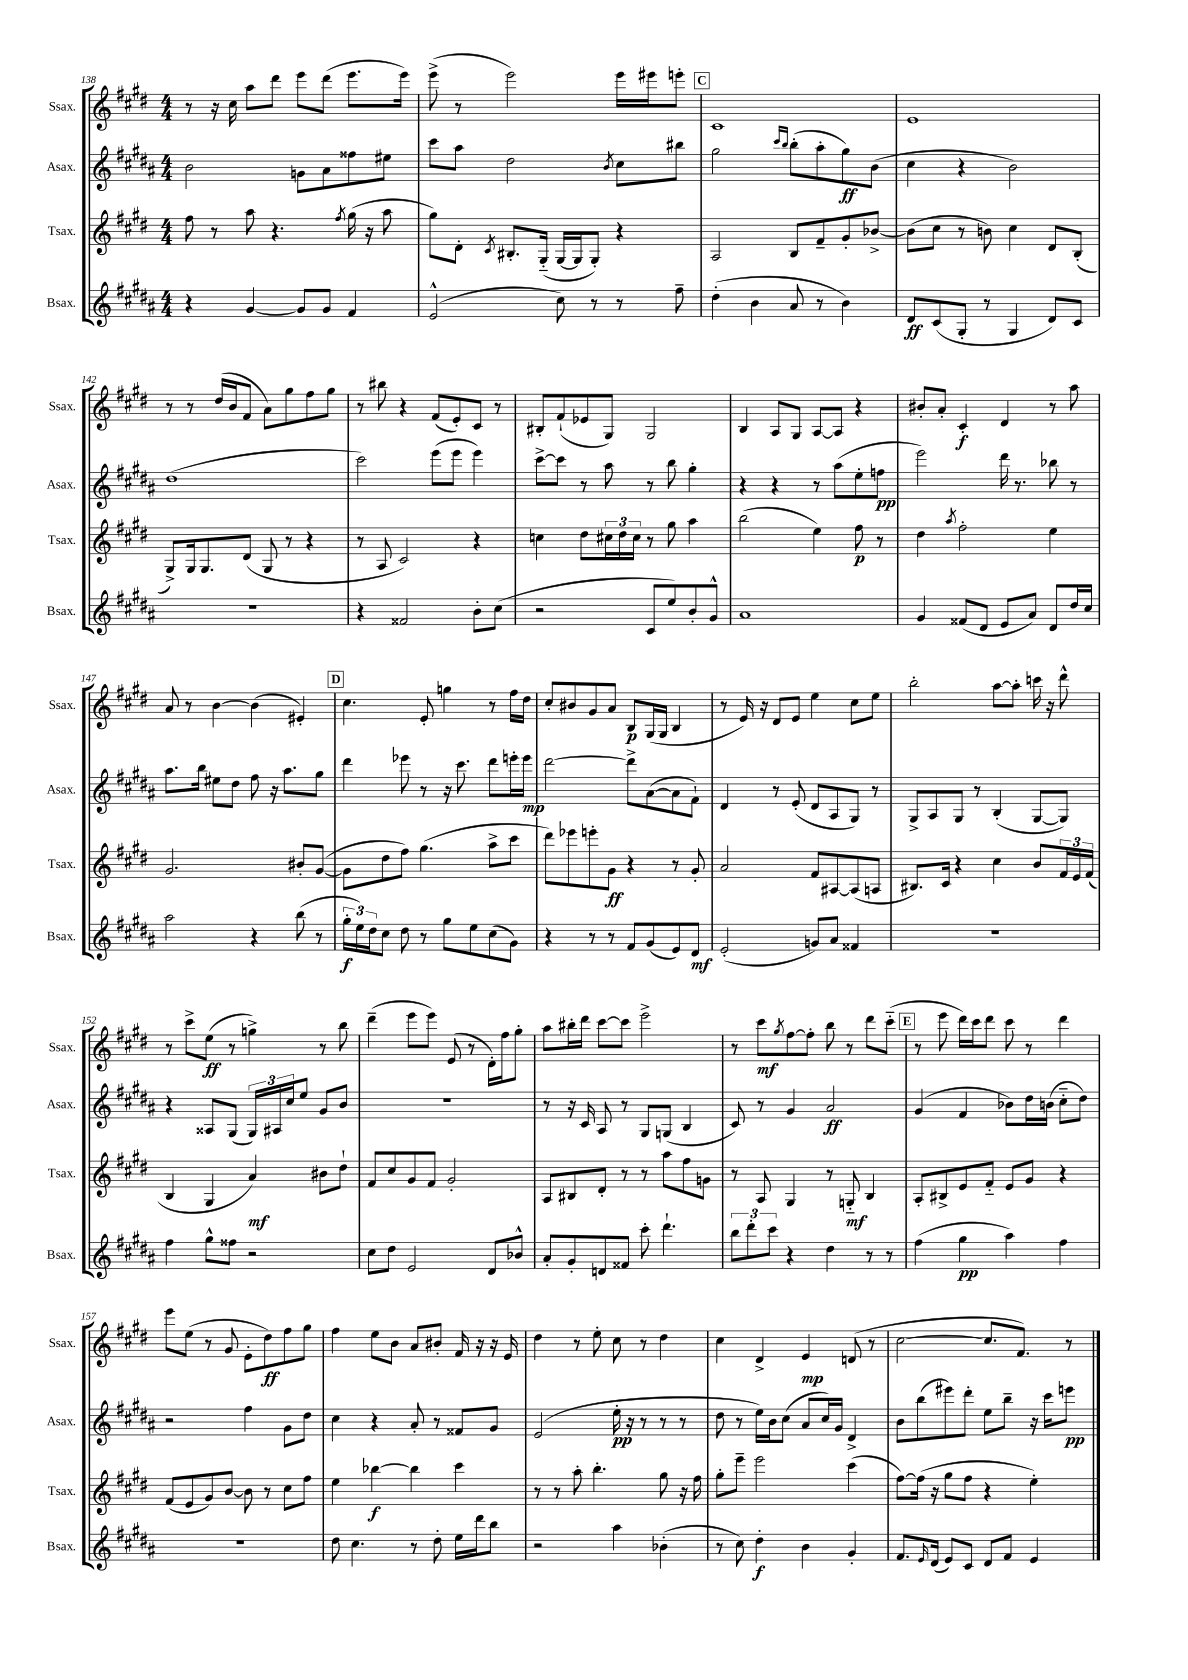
<<
\new StaffGroup <<
\new Staff = "s0" \with { instrumentName = "Ssax." shortInstrumentName = "Ssax." } {
    \clef treble \key e \major \numericTimeSignature \time 4/4
    r8 r16 cis''16 a''8 dis'''8 e'''8 dis'''8( e'''8. e'''16) |
    e'''8->( r8 e'''2) e'''16 eis'''16 e'''8-. |
    \mark \markup { \box "C" } cis'1 |
    e'1 |
    r8 r8 dis''16( b'16 fis'8 a'8) gis''8 fis''8 gis''8 |
    r8 bis''8 r4 fis'8( e'8-.) cis'8 r8 |
    bis8-. fis'8-!( ees'8 gis8) gis2 |
    b4 a8 gis8 a8~ a8 r4 |
    bis'8-. a'8-. cis'4-.\f dis'4 r8 a''8 |
    a'8 r8 b'4~ b'4( eis'4-.) |
    \mark \markup { \box "D" } cis''4. e'8-. g''4 r8 fis''16 dis''16 |
    cis''8-. bis'8 gis'8 a'8 b8\p gis16( gis16 b4 |
    r8 e'16) r16 dis'8 e'8 e''4 cis''8 e''8 |
    b''2-. a''8~ a''8-. c'''16 r16 dis'''8-^ |
    r8 cis'''8-> e''8\ff( r8 g''4->) r8 b''8 |
    dis'''4--( e'''8 e'''8) e'8( r8 dis'16-.) fis''16 gis''8-. |
    a''8 bis''16-. dis'''16 cis'''8~ cis'''8 e'''2-> |
    r8 cis'''8\mf \acciaccatura { gis''8 } fis''8~ fis''8-. b''8 r8 dis'''8 cis'''8-_( |
    \mark \markup { \box "E" } r8 e'''8 dis'''16) cis'''16 dis'''8 cis'''8 r8 dis'''4 |
    e'''8 e''8( r8 gis'8 e'8-. dis''8\ff) fis''8 gis''8 |
    fis''4 e''8 b'8 a'8 bis'8-. fis'16 r16 r16 e'16 |
    dis''4 r8 e''8-. cis''8 r8 dis''4 |
    cis''4 dis'4-> e'4\mp d'8( r8 |
    cis''2~ cis''8. fis'8.) r8 \bar "|." |
}
\new Staff = "s1" \with { instrumentName = "Asax." shortInstrumentName = "Asax." } {
    \clef treble \key b \major \numericTimeSignature \time 4/4
    b'2 g'8 ais'8 fisis''8 eis''8 |
    cis'''8 ais''8 dis''2 \acciaccatura { b'8 } cis''8 bis''8 |
    \mark \markup { \box "C" } gis''2 \grace { cis'''16 b''16 } b''8-.( ais''8-. gis''8\ff) b'8( |
    cis''4 r4 b'2) |
    dis''1( |
    cis'''2) e'''8( e'''8 e'''4) |
    cis'''8~-> cis'''8 r8 ais''8 r8 b''8 gis''4-. |
    r4 r4 r8 ais''8( e''8-. f''8\pp |
    e'''2) dis'''16 r8. bes''8 r8 |
    ais''8. b''16 eis''8 dis''8 fis''8 r16 ais''8. gis''8 |
    \mark \markup { \box "D" } dis'''4 ees'''8 r8 r16 cis'''8. dis'''8 e'''16-. e'''16\mp |
    dis'''2~ dis'''8-> ais'8~( ais'8 fis'8-!) |
    dis'4 r8 e'8-.( dis'8 ais8 gis8) r8 |
    gis8-> ais8 gis8 r8 b4-.( gis8~ gis8) |
    r4 aisis8 gis8( \tuplet 3/2 { gis16) ais16 cis''16 } e''8 gis'8 b'8 |
    R1 |
    r8 r16 cis'16 ais8 r8 gis8 g8( b4 |
    cis'8) r8 gis'4 ais'2\ff |
    \mark \markup { \box "E" } gis'4( fis'4 bes'8) dis''16 b'16( cis''8-_ dis''8) |
    r2 fis''4 gis'8 dis''8 |
    cis''4 r4 ais'8-. r8 fisis'8 gis'8 |
    e'2( e''16-.\pp r16 r8 r8 r8 |
    dis''8 r8 e''16) b'16 cis''8( ais'8 cis''16) gis'16 dis'4-> |
    b'8 b''8( eis'''8) dis'''8-. e''8 b''8-- r16 cis'''16 e'''8\pp \bar "|." |
}
\new Staff = "s2" \with { instrumentName = "Tsax." shortInstrumentName = "Tsax." } {
    \clef treble \key e \major \numericTimeSignature \time 4/4
    fis''8 r8 a''8 r4. \acciaccatura { fis''8 } gis''16( r16 a''8 |
    gis''8) dis'8-. \acciaccatura { cis'8 } bis8.-. gis16-_( gis16~ gis16 gis8-.) r4 |
    \mark \markup { \box "C" } a2 b8 fis'8-- gis'8-. bes'8~-> |
    bes'8( cis''8 r8 b'8) cis''4 dis'8 b8-.( |
    gis8->) gis16 gis8. dis'8( gis8 r8 r4 |
    r8 a8 cis'2) r4 |
    c''4 dis''8 \tuplet 3/2 { cis''16 dis''16 cis''16 } r8 gis''8 a''4 |
    b''2( e''4) fis''8\p r8 |
    dis''4 \acciaccatura { a''8 } fis''2-. e''4 |
    gis'2. bis'8-. gis'8~( |
    \mark \markup { \box "D" } gis'8 dis''8 fis''8) gis''4.( a''8-> cis'''8 |
    dis'''8) ees'''8 e'''8-. gis'8\ff r4 r8 gis'8-. |
    a'2 fis'8 ais8~ ais8( a8 |
    bis8.) cis'16 r4 cis''4 b'8 \tuplet 3/2 { fis'16 e'16 fis'16( } |
    b4 gis4 a'4\mf) bis'8 dis''8-! |
    fis'8 cis''8 gis'8 fis'8 gis'2-. |
    a8 bis8 dis'8-. r8 r8 a''8 fis''8 g'8 |
    r8 a8 gis4 r8 g8-_\mf b4 |
    \mark \markup { \box "E" } a8-. bis8-> e'8 fis'8-_ e'8 gis'8 r4 |
    fis'8( e'8 gis'8) b'8~ b'8 r8 cis''8 fis''8 |
    e''4 bes''4~\f bes''4 cis'''4 |
    r8 r8 a''8-. b''4.-. gis''8 r16 fis''16 |
    gis''8-. e'''8-- e'''2 cis'''4( |
    fis''8~) fis''16( r16 gis''8 fis''8 r4 e''4-.) \bar "|." |
}
\new Staff = "s3" \with { instrumentName = "Bsax." shortInstrumentName = "Bsax." } {
    \clef treble \key b \major \numericTimeSignature \time 4/4
    r4 gis'4~ gis'8 gis'8 fis'4 |
    e'2-^( cis''8) r8 r8 fis''8-- |
    \mark \markup { \box "C" } dis''4-.( b'4 ais'8 r8 b'4) |
    dis'8\ff cis'8( gis8-. r8 gis4 dis'8) cis'8 |
    R1 |
    r4 fisis'2 b'8-. cis''8( |
    r2 cis'8 e''8) b'8-. gis'8-^ |
    ais'1 |
    gis'4 fisis'8( dis'8 e'8 ais'8) dis'8 dis''16 cis''16 |
    ais''2 r4 b''8( r8 |
    \mark \markup { \box "D" } \tuplet 3/2 { gis''16-.\f e''16) dis''16 } cis''8 dis''8 r8 gis''8 e''8 cis''8( gis'8) |
    r4 r8 r8 fis'8 gis'8( e'8) dis'8\mf |
    e'2-.( g'8) ais'8 fisis'4 |
    R1 |
    fis''4 gis''8-^ fisis''8 r2 |
    cis''8 dis''8 e'2 dis'8 bes'8-^ |
    ais'8-. gis'8-. d'8 fisis'8 cis'''8-. dis'''4.-! |
    \tuplet 3/2 { b''8 dis'''8-. cis'''8 } r4 dis''4 r8 r8 |
    \mark \markup { \box "E" } fis''4( gis''4\pp ais''4) fis''4 |
    r1 |
    dis''8 cis''4. r8 dis''8-. e''16 dis'''16 b''8 |
    r2 ais''4 bes'4-.( |
    r8 cis''8) dis''4-.\f b'4 gis'4-. |
    fis'8. \grace { e'16 } dis'16( e'8) cis'8 dis'8 fis'8 e'4 \bar "|." |
}
>>
>>
\layout { \context { \Score currentBarNumber = #138 } }
